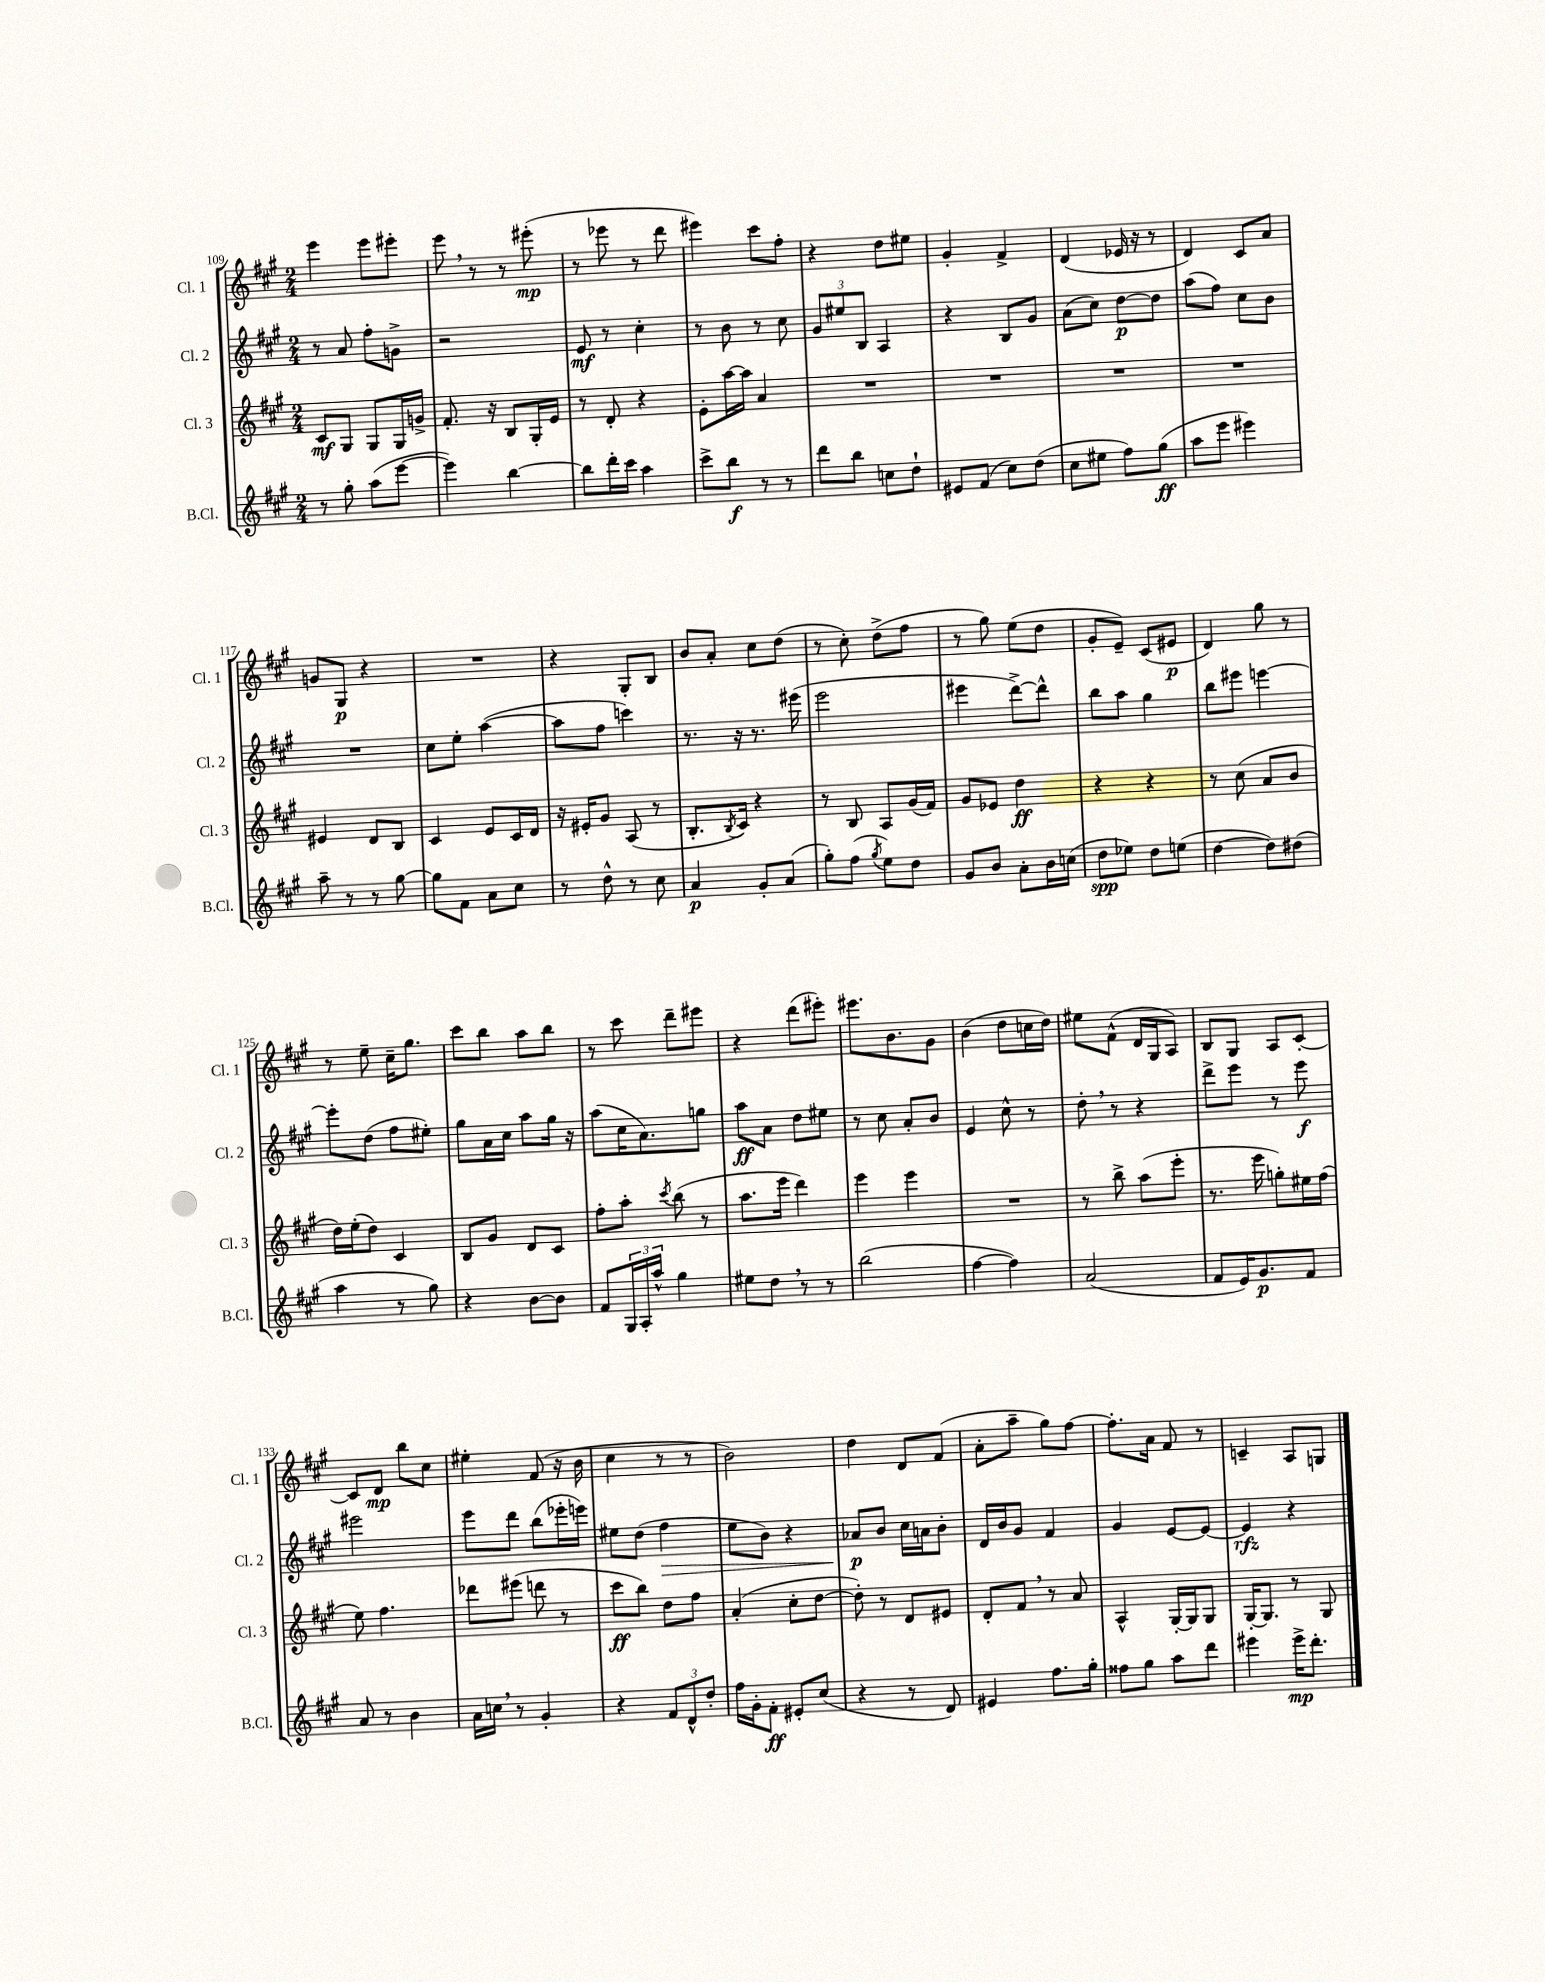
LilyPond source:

<<
\new StaffGroup <<
\new Staff = "s0" \with { instrumentName = "Cl. 1" shortInstrumentName = "Cl. 1" } {
    \clef treble \key a \major \numericTimeSignature \time 2/4
    e'''4 e'''8 eis'''8-. |
    e'''8 \breathe r8 r8 eis'''8-.\mp( |
    r8 ees'''8 r8 d'''8 |
    eis'''4) cis'''8 fis''8-. |
    r4 d''8 eis''8 |
    gis'4-. fis'4-> |
    d'4( ees'16 r16 r8 |
    d'4) cis'8 a'8 |
    g'8 gis8\p r4 |
    R2 |
    r4 gis8-. b8 |
    b'8 a'8-. cis''8 d''8( |
    r8 cis''8-.) d''8->( fis''8 |
    r8 gis''8) e''8( d''8 |
    gis'8-. e'8--) cis'8( eis'8\p |
    d'4) gis''8 r8 |
    r8 e''8-- cis''16-- gis''8. |
    cis'''8 b''8 a''8 b''8 |
    r8 cis'''8 d'''8-- eis'''8 |
    r4 d'''8( eis'''8-.) |
    eis'''8. b'8. gis'8 |
    b'4( d''8 c''16 d''16) |
    eis''8 fis'8-^( d'16 gis16 a8) |
    b8 gis8 a8 cis'8~-. |
    cis'8 d'8\mp b''8 cis''8 |
    eis''4-. fis'8( r16 b'16 |
    cis''4 r8 r8 |
    b'2) |
    d''4 d'8 fis'8( |
    a'8-. a''8-- gis''8) fis''8~ |
    fis''8.-. a'16 fis'8 r8 |
    c'4-- a8 g8 \bar "|." |
}
\new Staff = "s1" \with { instrumentName = "Cl. 2" shortInstrumentName = "Cl. 2" } {
    \clef treble \key a \major \numericTimeSignature \time 2/4
    r8 a'8 fis''8-. g'8-> |
    r2 |
    e'8\mf r8 cis''4-. |
    r8 b'8 r8 cis''8 |
    \tuplet 3/2 { gis'8 eis''8 b8 } a4 |
    r4 b8 gis'8 |
    a'8( cis''8) d''8~\p d''8 |
    a''8( fis''8) cis''8 b'8 |
    R2 |
    cis''8 e''8-. a''4~( |
    a''8 fis''8 c'''4) |
    r8. r16 r8. eis'''16( |
    e'''2 |
    eis'''4 d'''8~->) d'''8-^ |
    b''8 a''8 gis''4 |
    b''8 eis'''8 e'''4~ |
    e'''8-. d''8( fis''8 eis''8-.) |
    gis''8 a'16 cis''16 a''8 gis''16 r16 |
    a''8( cis''16 a'8.) g''8 |
    a''8\ff a'8 d''8 eis''8 |
    r8 cis''8 a'8-. b'8 |
    e'4 cis''8-^ r8 |
    d''8-. \breathe r8 r4 |
    d'''8-> e'''8 r8 e'''8\f |
    eis'''2 |
    e'''8 d'''8 b''8( ees'''16-. e'''16) |
    eis''8 d''8( fis''4\> |
    e''8 b'8) r4 |
    aes'8\p\! b'8 cis''16 a'16 b'8-. |
    d'16 b'16 gis'8 fis'4 |
    gis'4 e'8~ e'8~ |
    e'4\rfz r4 \bar "|." |
}
\new Staff = "s2" \with { instrumentName = "Cl. 3" shortInstrumentName = "Cl. 3" } {
    \clef treble \key a \major \numericTimeSignature \time 2/4
    cis'8\mf gis8 gis8 gis16 g'16-> |
    fis'8.-. r16 b8 gis16-. e'16 |
    r8 d'8-. r4 |
    e'8-. a''16~ a''16 a'4 |
    R2 |
    R2 |
    R2 |
    R2 |
    eis'4 d'8 b8 |
    cis'4 e'8 cis'16 d'16 |
    r16 eis'16-. gis'8 a8( r8 |
    b8.-. \acciaccatura { b8 } cis'16) r4 |
    r8 b8 a8 gis'16( fis'16) |
    gis'8 ees'8 d''4\ff |
    r4 r4 |
    r8 cis''8( a'8 b'8 |
    d''16) e''16-.( d''8) cis'4 |
    b8 gis'8 d'8 cis'8 |
    fis''8-. a''8-. \acciaccatura { cis'''8 } b''8( r8 |
    a''8. e'''16 d'''4) |
    e'''4 e'''4 |
    R2 |
    r8 b''8-> a''8( e'''8-. |
    r8. e'''16 g''8-.) eis''16 fis''16( |
    e''8) fis''4. |
    des'''8 eis'''8( d'''8 r8 |
    cis'''8\ff b''8) d''8 fis''8 |
    a'4-.( cis''8-. d''8~ |
    d''8-.) r8 d'8 eis'8 |
    d'8-. fis'8 \breathe r8 a'8 |
    a4-^ gis16~-. gis16 gis8 |
    gis16~-. gis8. r8 gis8 \bar "|." |
}
\new Staff = "s3" \with { instrumentName = "B.Cl." shortInstrumentName = "B.Cl." } {
    \clef treble \key a \major \numericTimeSignature \time 2/4
    r8 gis''8-. a''8( e'''8~ |
    e'''4) b''4~ |
    b''8 d'''16-. cis'''16 a''4 |
    cis'''8-> b''8\f r8 r8 |
    d'''8 b''8 c''8 d''8-! |
    eis'8 fis'8( cis''8) d''8( |
    cis''8 eis''8 fis''8) gis''8\ff( |
    a''8 e'''8 eis'''4) |
    a''8-- r8 r8 gis''8~ |
    gis''8 fis'8 a'8 cis''8 |
    r8 d''8-^ r8 cis''8 |
    a'4\p gis'8-. a'8( |
    gis''8-.) fis''8( \acciaccatura { gis''8 } e''8) d''8 |
    gis'8 b'8 a'8-. b'16 c''16( |
    d''8\spp ees''8) d''8 e''8( |
    d''4~ d''8) dis''8( |
    a''4 r8 gis''8) |
    r4 b'8~ b'8 |
    fis'8 \tuplet 3/2 { gis16 a16-. a''16-^ } gis''4 |
    eis''8 d''8 \breathe r8 r8 |
    b''2( |
    fis''4~ fis''4) |
    a'2( |
    fis'8 e'16) gis'8.\p fis'8 |
    a'8 r8 b'4 |
    a'16 c''16 \breathe r8 gis'4-. |
    r4 \tuplet 3/2 { fis'8 d'8-^ d''8-. } |
    fis''16 gis'16-. fis'8-.\ff eis'8-. cis''8( |
    r4 r8 d'8) |
    eis'4 fis''8. gis''16-. |
    fisis''8 gis''8 a''8 d'''8 |
    eis'''4 eis'''16->\mp d'''8.-. \bar "|." |
}
>>
>>
\layout { \context { \Score currentBarNumber = #109 } }
